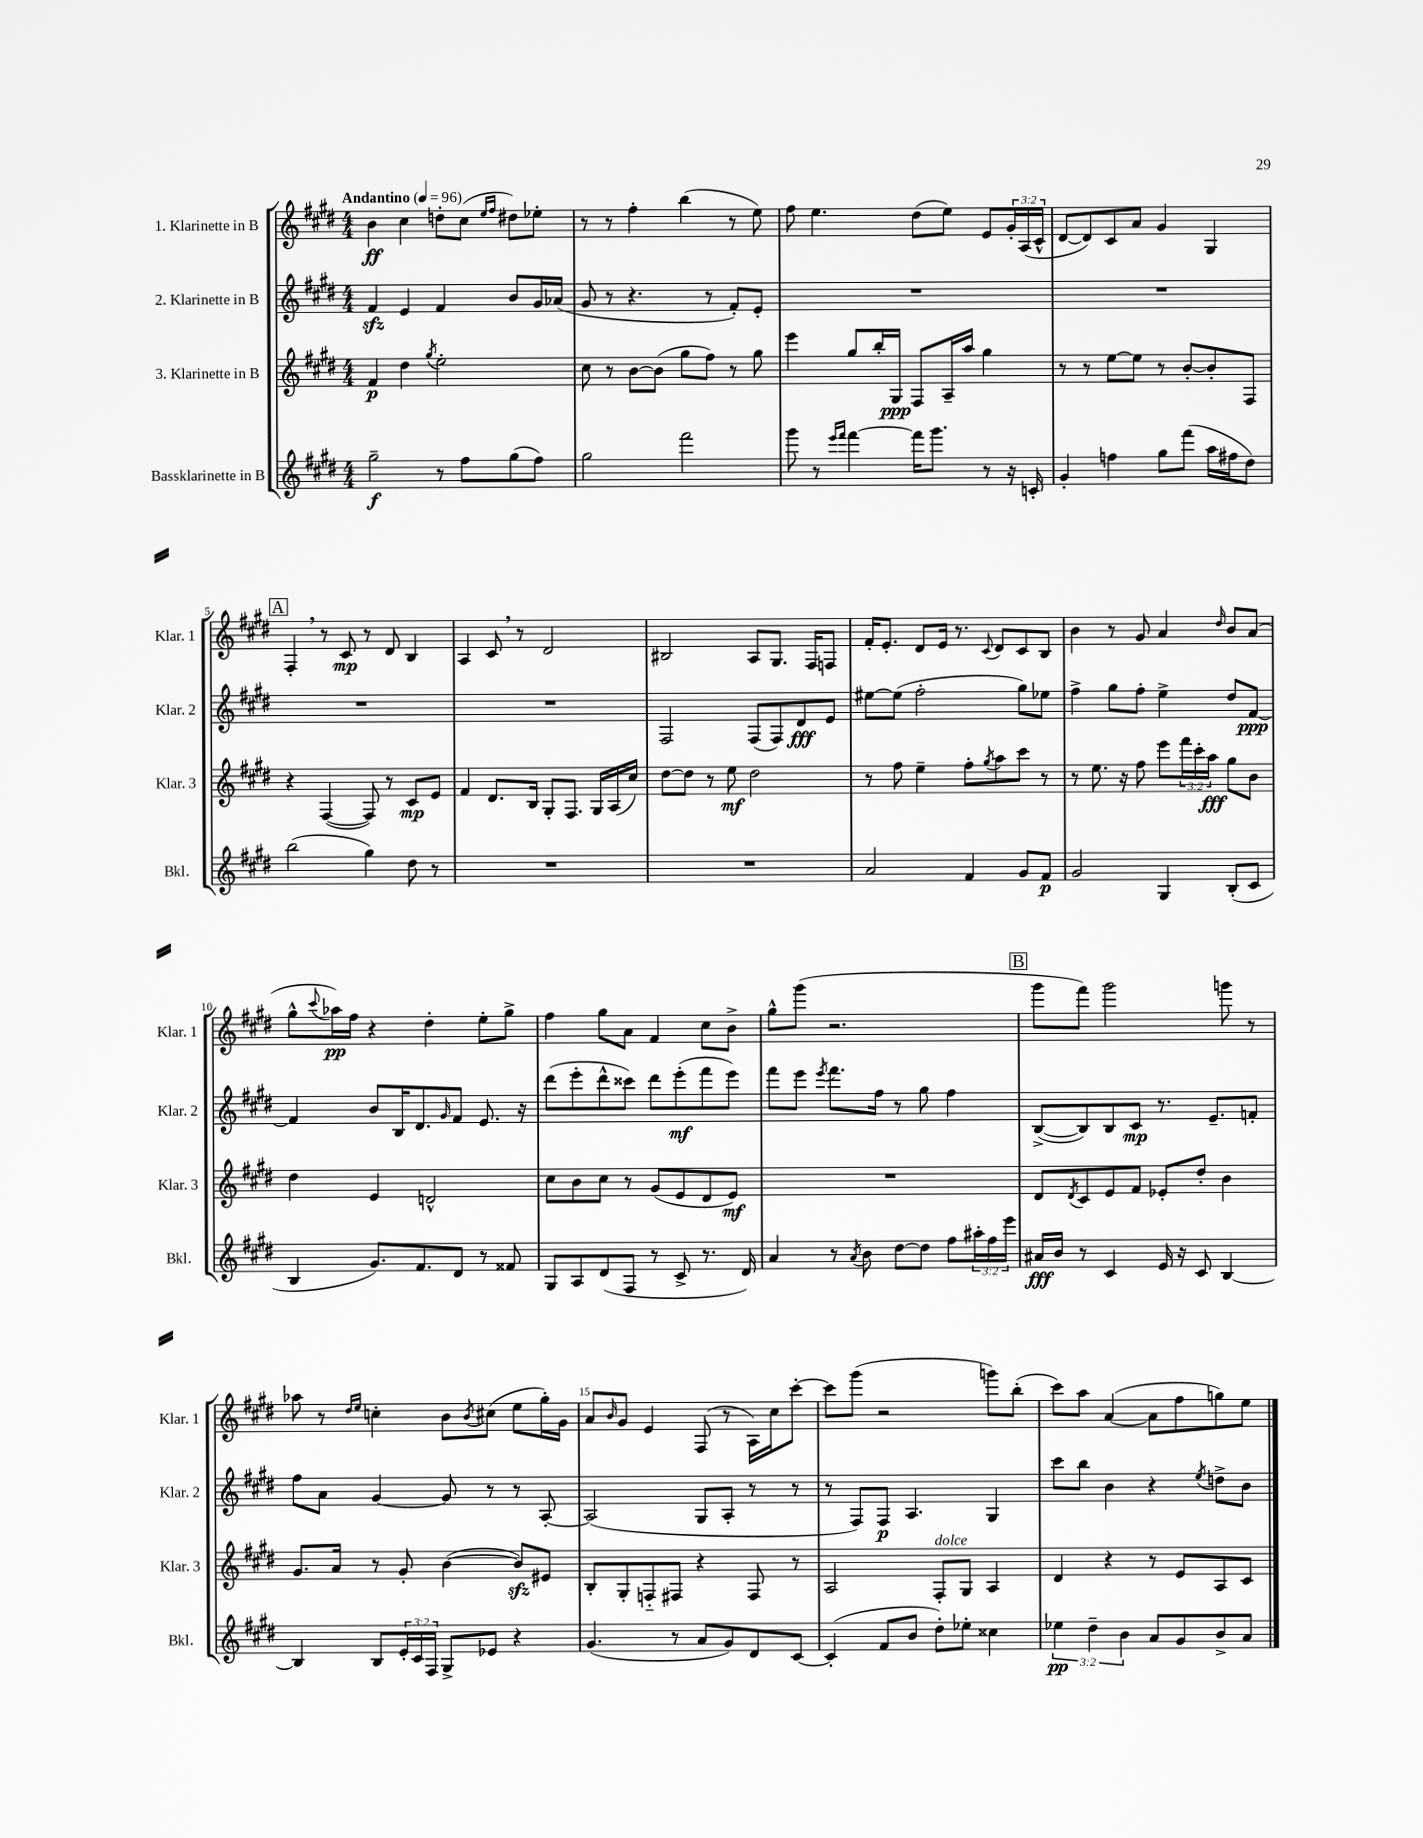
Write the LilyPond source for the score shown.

<<
\new StaffGroup <<
\new Staff = "s0" \with { instrumentName = "1. Klarinette in B" shortInstrumentName = "Klar. 1" } {
    \clef treble \key e \major \numericTimeSignature \time 4/4 \override Staff.TupletNumber.text = #tuplet-number::calc-fraction-text \tempo "Andantino" 4 = 96
    b'4\ff cis''4 d''8-. cis''8( \grace { e''16 fis''16 } dis''8) ees''8-. |
    r8 r8 fis''4-. b''4( r8 e''8) |
    fis''8 e''4. dis''8( e''8) e'8 \tuplet 3/2 { gis'16-. a16( cis'16-^ } |
    dis'8~ dis'8) cis'8 a'8 gis'4 gis4 |
    \mark \markup { \box "A" } fis4-. \breathe r8 cis'8\mp r8 dis'8 b4 |
    a4 cis'8 \breathe r8 dis'2 |
    bis2 a8 gis8. fis16 f8 |
    fis'16-. e'8.-. dis'8 e'16 r8. \appoggiatura { cis'8 } dis'8 cis'8 b8 |
    b'4 r8 gis'8 a'4 \grace { dis''16 } b'8 a'8( |
    gis''8-^ \appoggiatura { cis'''8 } aes''16\pp) fis''16 r4 dis''4-. e''8-. gis''8-> |
    fis''4 gis''8 a'8 fis'4 cis''8 b'8-> |
    gis''8-^ gis'''8( r2. |
    \mark \markup { \box "B" } gis'''8 fis'''8) gis'''2 g'''8 r8 |
    aes''8 r8 \grace { dis''16 e''16 } c''4-. b'8 \acciaccatura { b'8 } cis''8( e''8 gis''16-.) gis'16 |
    a'8 \grace { b'16 } gis'8 e'4 fis8( r8 a16) cis''16 cis'''8~-. |
    cis'''8 gis'''8( r2 g'''8) b''8-.( |
    cis'''8) a''8 a'4~( a'8 fis''8 g''8) e''8 \bar "|." |
}
\new Staff = "s1" \with { instrumentName = "2. Klarinette in B" shortInstrumentName = "Klar. 2" } {
    \clef treble \key e \major \numericTimeSignature \time 4/4
    fis'4\sfz e'4 fis'4 b'8 gis'16 aes'16( |
    gis'8 r8 r4. r8 fis'8-.) e'8-. |
    R1 |
    R1 |
    \mark \markup { \box "A" } R1 |
    R1 |
    fis2 fis8( fis8) dis'8\fff e'8 |
    eis''8~ eis''8( fis''2-. gis''8) ees''8 |
    fis''4-> gis''8 fis''8-. e''4-> dis''8 fis'8~\ppp |
    fis'4 b'8 b16 dis'8. \grace { gis'16 } fis'8 e'8. r16 |
    dis'''8( e'''8-. dis'''8-^ cisis'''8) dis'''8 e'''8-.\mf( fis'''8 e'''8) |
    fis'''8 e'''8 \acciaccatura { e'''8 } fis'''8. fis''16 r8 gis''8 fis''4 |
    \mark \markup { \box "B" } b8~->( b8) b8 cis'8\mp r8. e'8.-- f'8-. |
    fis''8 a'8 gis'4~ gis'8 r8 r8 a8~-. |
    a2( gis8 a8-. r8 r8 |
    r8 fis8) fis8\p a4. gis4 |
    cis'''8 b''8 b'4 r4 \acciaccatura { e''8 } d''8-> b'8 \bar "|." |
}
\new Staff = "s2" \with { instrumentName = "3. Klarinette in B" shortInstrumentName = "Klar. 3" } {
    \clef treble \key e \major \numericTimeSignature \time 4/4 \override Staff.TupletNumber.text = #tuplet-number::calc-fraction-text
    fis'4\p dis''4 \acciaccatura { gis''8 } e''2-. |
    cis''8 r8 b'8~ b'8( gis''8 fis''8) r8 gis''8 |
    e'''4 gis''8 b''16-. gis16\ppp fis8 a16-- a''16 gis''4 |
    r8 r8 e''8~ e''8 r8 b'8~-. b'8-. fis8 |
    \mark \markup { \box "A" } r4 fis4~( fis8) r8 cis'8\mp e'8 |
    fis'4 dis'8. b16 gis8-. fis8. gis16 a16( cis''16) |
    dis''8~ dis''8 r8 e''8\mf dis''2 |
    r8 fis''8 e''4-- fis''8-. \acciaccatura { gis''8 } a''8 cis'''8 r8 |
    r8 e''8. r16 fis''8 e'''8 \tuplet 3/2 { fis'''16 cis'''16-. a''16\fff } gis''8 b'8 |
    dis''4 e'4 d'2-^ |
    cis''8 b'8 cis''8 r8 gis'8( e'8 dis'8 e'8\mf) |
    R1 |
    \mark \markup { \box "B" } dis'8 \acciaccatura { dis'8 } cis'8 e'8 fis'8 ees'8-. dis''8-. b'4 |
    gis'8. a'16 r8 gis'8-. b'4~( b'8\sfz) eis'8 |
    b8-. gis8-. f8-_ fis8 r4 fis8 r8 |
    a2 fis8-.^\markup { \italic "dolce" } gis8 a4 |
    dis'4 r4 r8 e'8 a8 cis'8 \bar "|." |
}
\new Staff = "s3" \with { instrumentName = "Bassklarinette in B" shortInstrumentName = "Bkl." } {
    \clef treble \key e \major \numericTimeSignature \time 4/4 \override Staff.TupletNumber.text = #tuplet-number::calc-fraction-text
    gis''2--\f r8 fis''8 gis''8( fis''8) |
    gis''2 fis'''2 |
    gis'''8 r8 \grace { e'''16 fis'''16 } fis'''4~ fis'''16 gis'''8. r8 r16 c'16-. |
    gis'4-. f''4 gis''8 fis'''8( a''16 fis''16 dis''8) |
    \mark \markup { \box "A" } b''2( gis''4) dis''8 r8 |
    R1 |
    R1 |
    a'2 fis'4 gis'8 fis'8\p |
    gis'2 gis4 b8-.( cis'8 |
    b4 gis'8.) fis'8. dis'8 r8 fisis'8 |
    gis8 a8 dis'8( fis8 r8 cis'8-> r8. dis'16) |
    a'4 r8 \acciaccatura { a'8 } b'8 dis''8~ dis''8 fis''8 \tuplet 3/2 { ais''16-. fis''16 e'''16 } |
    \mark \markup { \box "B" } ais'16\fff b'16 r8 cis'4 e'16 r16 cis'8 b4~ |
    b4 b8 \tuplet 3/2 { e'16-. cis'16 fis16 } gis8-> ees'8 r4 |
    gis'4.( r8 a'8 gis'8) dis'8 cis'8~ |
    cis'4-.( fis'8 b'8 dis''8-.) ees''8-. cisis''4 |
    \tuplet 3/2 { ees''4\pp dis''4-- b'4 } a'8 gis'8 b'8-> a'8 \bar "|." |
}
>>
>>
\layout { \context { \Score \override BarNumber.break-visibility = ##(#f #t #t) barNumberVisibility = #(every-nth-bar-number-visible 5) } }
